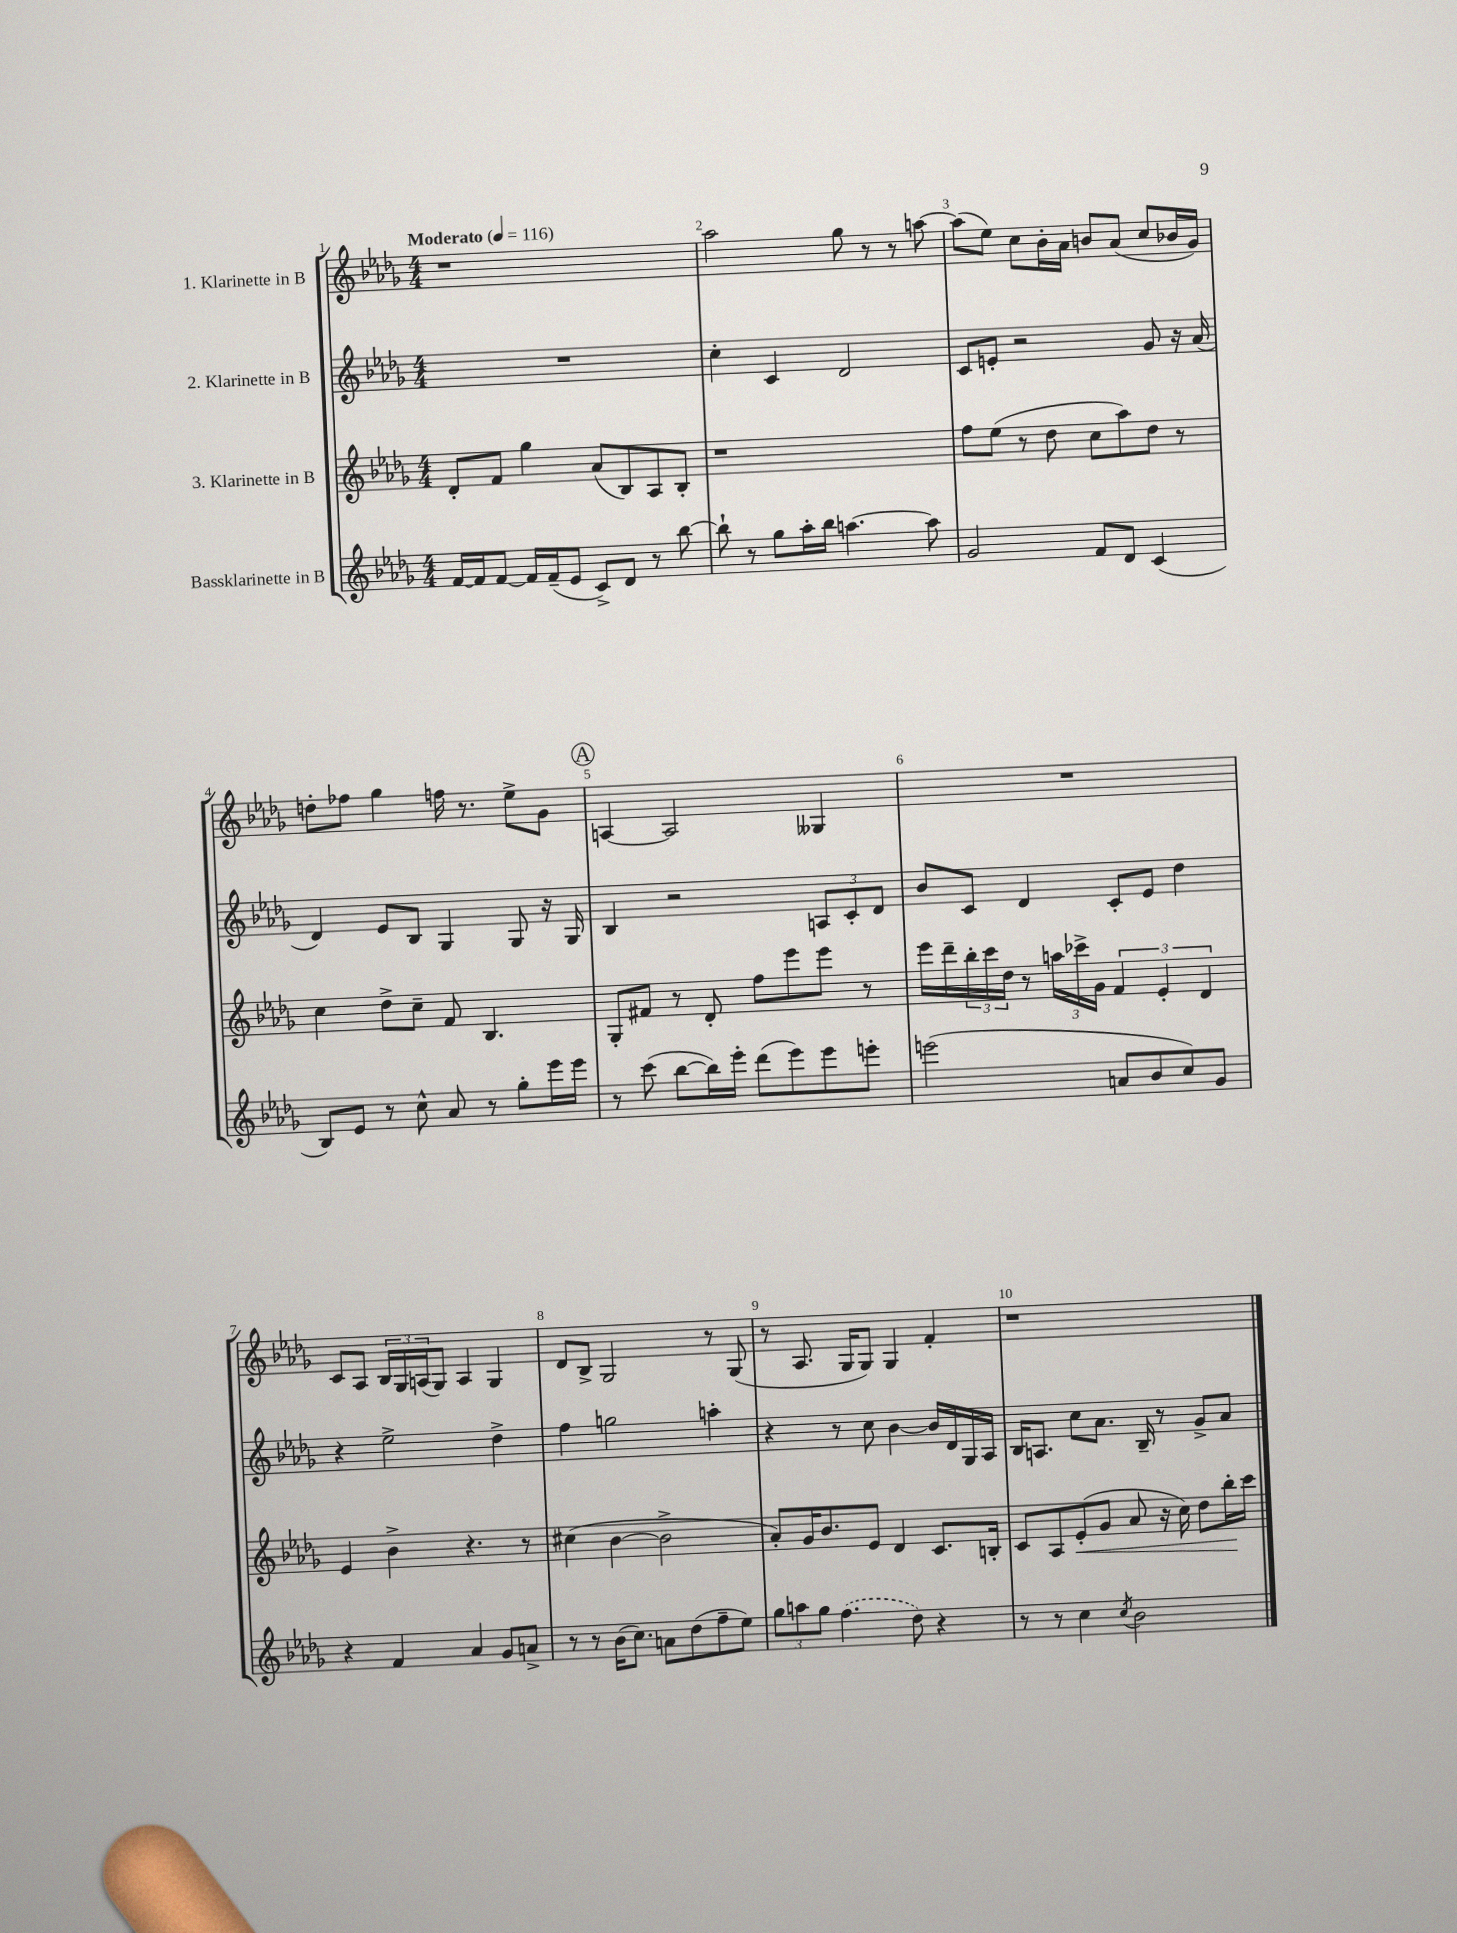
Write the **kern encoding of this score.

**kern	**kern	**dynam	**kern	**kern
*part4	*part3	*part3	*part2	*part1
*staff4	*staff3	*staff3	*staff2	*staff1
*I"Bassklarinette in B	*I"3. Klarinette in B	*	*I"2. Klarinette in B	*I"1. Klarinette in B
*clefG2	*clefG2	*	*clefG2	*clefG2
*k[b-e-a-d-g-]	*k[b-e-a-d-g-]	*	*k[b-e-a-d-g-]	*k[b-e-a-d-g-]
*M4/4	*M4/4	*	*M4/4	*M4/4
*MM116	*MM116	*	*MM116	*MM116
=1	=1	=1	=1	=1
!	!	!	!	!LO:TX:a:B:t=Moderato
[16f/LL	8d-'/L	.	1r	1r
16f/J]	.	.	.	.
[8f/J	8f/J	.	.	.
16f/LL]	4gg-\	.	.	.
(16f~/J	.	.	.	.
8e-/J	.	.	.	.
8c^/L)	(8a-/L	.	.	.
8d-/J	8B-/)	.	.	.
8r	8A-/	.	.	.
[8bb-\	8B-'/J	.	.	.
=2	=2	=2	=2	=2
8bb-`\]	1r	.	4cc'\	2aa-\
8r	.	.	.	.
8gg-\L	.	.	4c/	.
16aa-'\L	.	.	.	.
16bb-\JJ	.	.	.	.
[4.aan\	.	.	2d-/	8gg-\
.	.	.	.	8r
.	.	.	.	8r
8aa\]	.	.	.	[8aan\
=3	=3	=3	=3	=3
2g-/	8ff\L	.	8c/L	(8aa\L]
.	(8ee-\J	.	8en'/J	8ee-\J)
.	8r	.	2r	8cc\L
.	8dd-\	.	.	16b-'\L
.	.	.	.	16a-\JJ
8f/L	8cc\L	.	.	8bn/L
8d-/J	8aa-\)	.	.	(8a-/J
(4c/	8dd-\J	.	8g-/	8cc/L
.	8r	.	16r	16b-X/L
.	.	.	(16a-/	16g-/JJ)
!!LO:LB:g=z
=4	=4	=4	=4	=4
8B-/L)	4cc\	.	4d-/)	8ddn'\L
8e-/J	.	.	.	8ff-X\J
8r	8dd-^\L	.	8e-/L	4gg-\
8cc^^\	8cc~\J	.	8B-/J	.
8a-/	8f/	.	4G-/	16ffn\
.	.	.	.	8.r
8r	4.B-/	.	.	.
8gg-'\L	.	.	8G-/	8ee-^\L
16eee-\L	.	.	16r	8g-\J
16eee-\JJ	.	.	16G-/	.
!!LO:REH:place=s1:t=A
=5	=5	=5	=5	=5
8r	8G-'/L	.	4B-/	[4An/
(8ccc\	8f#X/J	.	.	.
[8bb-\L	8r	.	2r	2A/]
16bb-\L])	8d-'/	.	.	.
16eee-'\JJ	.	.	.	.
(8ddd-\L	8ff\L	.	.	.
8eee-\)	8eee-\	.	.	.
8eee-\	8eee-\J	.	12An/L	4G--X/
.	.	.	12c'/	.
8eeen'\J	8r	.	.	.
.	.	.	12d-/J	.
=6	=6	=6	=6	=6
(2eeen\	16eee-\LL	.	8b-/L	1r
.	16ddd-~\	.	.	.
.	24bb-'\	.	8c/J	.
.	24ccc\	.	.	.
.	24dd-\JJ	.	.	.
.	8r	.	4d-/	.
.	24aan\LL	.	.	.
.	24ccc-X^\	.	.	.
.	24g-\JJ	.	.	.
8an/L	6f/	.	8c'/L	.
8b-/	.	.	8e-/J	.
.	6e-'/	.	.	.
8cc/)	.	.	4dd-\	.
.	6d-/	.	.	.
8g-/J	.	.	.	.
!!LO:LB:g=z
=7	=7	=7	=7	=7
4r	4e-/	.	4r	8c/L
.	.	.	.	8A-/J
4f/	4b-^\	.	2ee-^\	24B-/LL
.	.	.	.	24G-/
.	.	.	.	(24An/J
.	.	.	.	8G-/J)
4a-/	4.r	.	.	4A/
8g-/L	.	.	4dd-^\	4G-/
8an^/J	8r	.	.	.
=8	=8	=8	=8	=8
8r	(4cc#X\	.	4ff\	8d-/L
8r	.	.	.	8B-^/J
(16b-\KL	[4b-\	.	2ggn\	2G-/
8.cc\J)	.	.	.	.
8an\L	2b-^\]	.	.	.
(8dd-\	.	.	.	.
8ff~\	.	.	4aan'\	8r
8ee-\J)	.	.	.	(8G-/
=9	=9	=9	=9	=9
12gg-\L	8a-'/L)	.	4r	8r
12aan\	.	.	.	.
.	16g-/K	.	.	8.A-/
12gg-\J	.	.	.	.
.	8.b-/	.	.	.
(4.ff\	.	.	8r	.
.	.	.	.	16G-/KL
.	8e-/J	.	8cc\	8G-/J)
.	4d-/	.	[4b-\	4G-/
8dd-\)	.	.	.	.
4r	8.c/L	.	16b-/LL]	4f'/
.	.	.	16d-/	.
.	.	.	16G-/	.
.	16Bn'/Jk	.	16A-/JJ	.
=10	=10	=10	=10	=10
8r	8c/L	.	16B-/KL	1r
.	.	.	8.An/J	.
8r	8A-/	.	.	.
!	!	!LO:HP:b	!	!
4cc\	(8e-'/	<	8cc\L	.
.	8g-/J	.	8.a-\J	.
8qcc/	.	.	.	.
2b-\	8a-/	.	.	.
.	.	.	16B-~/	.
.	16r	.	8r	.
.	16cc\)	.	.	.
.	8dd-\L	.	8g-^/L	.
.	16bb-'\L	.	8a-/J	.
.	16ccc\JJ	[	.	.
==	==	==	==	==
*-	*-	*-	*-	*-
